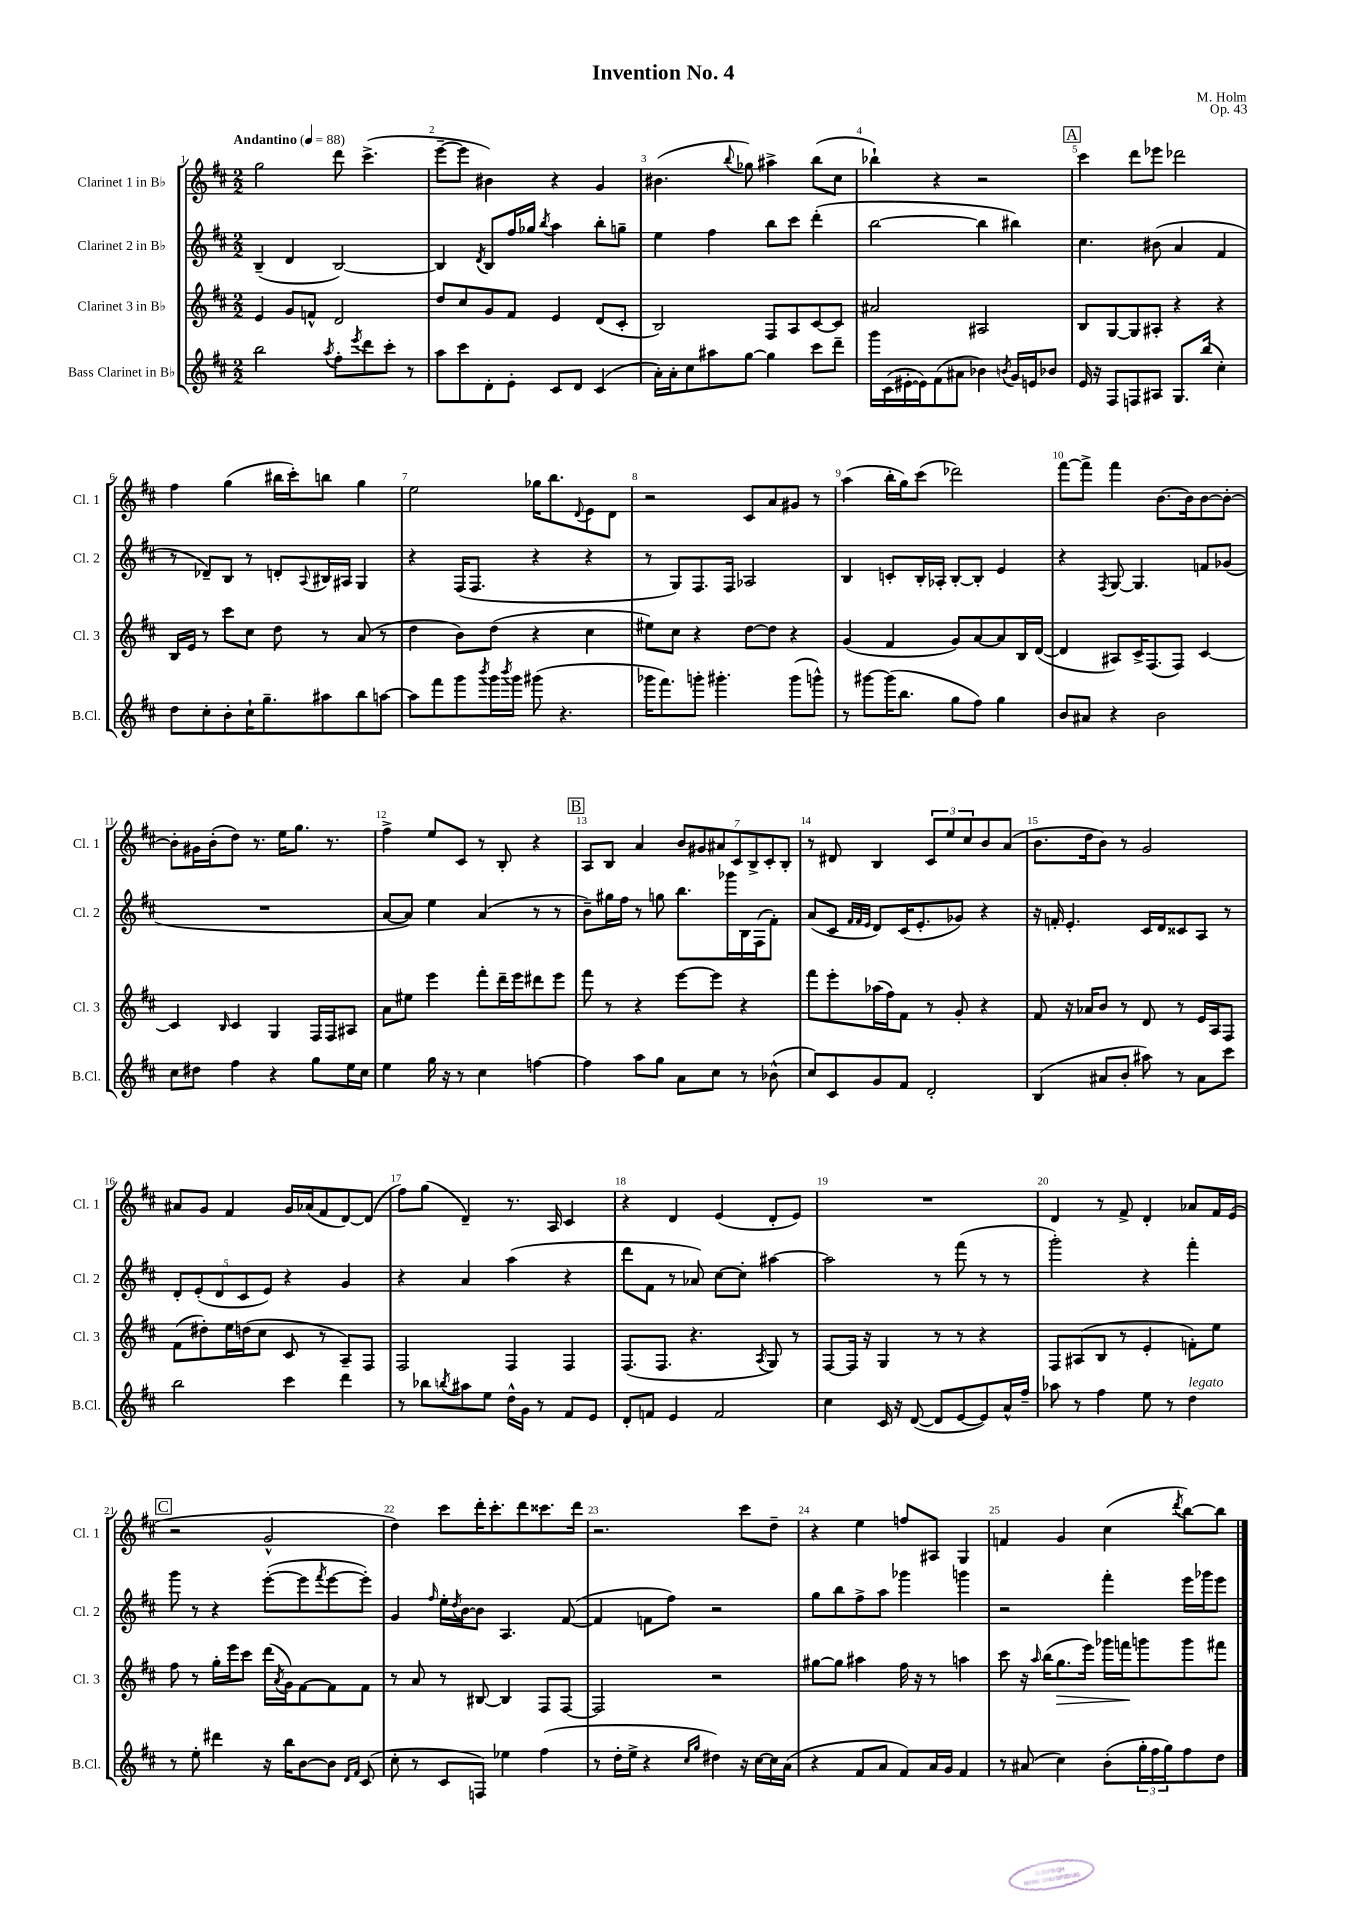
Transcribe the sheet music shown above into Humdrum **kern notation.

**kern	**kern	**kern	**kern
*staff4	*staff3	*staff2	*staff1
*clefG2	*clefG2	*clefG2	*clefG2
*k[f#c#]	*k[f#c#]	*k[f#c#]	*k[f#c#]
*M2/2	*M2/2	*M2/2	*M2/2
*MM88	*MM88	*MM88	*MM88
2bb	4e	(4B~	2gg
.	8g	4d	.
.	8f^^	.	.
8qaa	.	.	.
8ff#'	2d	[2B)	8ddd
8qeee	.	.	.
8ddd	.	.	(4.ccc#^
8ccc#'	.	.	.
8r	.	.	.
=	=	=	=
8aa	8dd	4B]	[8eee~
8ccc#	8cc#	.	8eee]
.	.	8qd	.
8d'	8g	8B	4b#)
8e'	8f#	16ff#	.
.	.	16gg-	.
.	.	8qbb	.
8c#	4e	4aa	4r
8d	.	.	.
(4c#	(8d	8bb'	4g
.	8c#'	8gg~	.
=	=	=	=
16a')	2B)	4ee	(4.b#
16a'	.	.	.
8cc#	.	.	.
8aa#	.	4ff#	.
.	.	.	8qqbb
[8gg	.	.	8gg-)
4gg]	8F#	8bb	4aa#^
.	8A	8ccc#	.
8ccc#	[8c#	(4ddd'	(8bb
8ddd~	8c#]	.	8cc#
=	=	=	=
16ggg	2a#	[2bb	4bb-`)
(16c#	.	.	.
[16e#'	.	.	.
16e#])	.	.	.
(8f#	.	.	4r
8a#	.	.	.
4b-)	2A#	4bb]	2r
8qb	.	.	.
16g	.	4bb#)	.
16e	.	.	.
8b-	.	.	.
=	=	=	=
16e	8B	4.cc#	4ccc#
16r	.	.	.
8F#	[8G	.	.
8F	8G]	.	8ddd
8A#	8A#'	(8b#	8eee-
8.G	4r	4a	2ddd-
(16bb	.	.	.
4cc#')	4r	4f#	.
=	=	=	=
8dd	16B	8r	4ff#
.	16e	.	.
8cc#'	8r	8d-~)	.
8b'	8ccc#	8B	(4gg
16cc#`	8cc#	8r	.
8.gg~	.	.	.
.	8dd	8d'	16bb#
.	.	.	16ccc#')
.	.	8qqA	.
8aa#	8r	16B#	8bb
.	.	16A#	.
8bb	(8a	4G	4gg
[8aa	8r	.	.
=	=	=	=
8aa]	4dd	4r	2ee
8fff#	.	.	.
8ggg	8b)	(16F#	.
.	.	8.F#	.
8qbbb	.	.	.
16ggg	(8dd	.	.
8qbbb	.	.	.
16ggg	.	.	.
(8ggg#	4r	4r	16gg-
.	.	.	8.bb
4.r	.	.	.
.	.	.	8qqd
.	4cc#	4r	8e
.	.	.	8d
=	=	=	=
16ggg-	8ee#)	8r	2r
8.fff#)	.	.	.
.	8cc#	8G)	.
8ggg'	4r	8.F#	.
4.ggg#'	.	.	.
.	.	16F#	.
.	[8dd	2A-	8c#
.	8dd]	.	8a
(8ggg#	4r	.	8g#
8ggg^^)	.	.	8r
=	=	=	=
8r	(4g	4B	(4aa
[8ggg#	.	.	.
(16ggg#]	4f#	8c'	16bb'
8.bb	.	.	16gg)
.	.	16B'	(8ccc#
.	.	16A-'	.
8gg	8g)	[8B'	2ddd-)
8ff#)	[8a	8B']	.
4gg	8a]	4e	.
.	16B	.	.
.	([16d	.	.
=	=	=	=
8b	4d]	4r	[8fff#
8a#	.	.	8fff#^]
.	.	8qF#	.
4r	8A#)	[8G	4fff#
.	16c#^	4.G]	.
.	(8.F#	.	.
2b	.	.	[8.b
.	8F#)	.	.
.	.	.	16b]
.	[4c#	8f	[8b
.	.	(8g-	8b'_
=	=	=	=
8cc#	4c#]	1r	8b']
8dd#	.	.	16g#
.	.	.	(16b'
.	16qqB	.	.
4ff#	4c#	.	8dd)
.	.	.	8.r
4r	4G	.	.
.	.	.	16ee
.	.	.	8.gg
8gg	16F#	.	.
.	16F#	.	8.r
16ee	8A#	.	.
16cc#	.	.	.
=	=	=	=
4ee	8a	[8a	4ff#^
.	8ee#	8a])	.
16gg	4eee	4ee	8ee
16r	.	.	.
8r	.	.	8c#
4cc#	8fff#'	(4a	8r
.	16ddd~	.	8B'
.	16eee	.	.
[4ff	8ddd#	8r	4r
.	8eee	8r	.
=	=	=	=
4ff]	8fff#	8b~)	8A
.	8r	16gg#	8B
.	.	16ff#	.
8aa	4r	8r	4a
8gg	.	8gg	.
8a	[8eee	8.bb	14b
.	.	.	14g#
8cc#	8eee]	.	.
.	.	.	14a#
.	.	16ggg-	.
.	.	.	14c#
8r	4r	16B	.
.	.	.	14B^
.	.	(16F#	.
.	.	.	14c#'
(8b-^^	.	8f#')	.
.	.	.	14B'
=	=	=	=
8cc#)	8fff#	(8a	8r
8c#	8eee'	8c#	8d#
.	.	32qqf#	.
.	.	32qqf#	.
.	.	32qqe	.
8g	(16aa-	8d)	4B
.	16ff#)	.	.
8f#	8f#	(16c#	.
.	.	8.e'	.
2d'	8r	.	12c#
.	.	.	12ee
.	8g'	8g-)	.
.	.	.	12cc#
.	4r	4r	8b
.	.	.	(8a
=	=	=	=
(4B	8f#	16r	8.b
.	.	16f'	.
.	16r	4.e'	.
.	16a-	.	16dd
8a#	8b	.	8b)
8b'	8r	.	8r
8aa#)	8d	16c#	2g
.	.	16d	.
8r	8r	8c##	.
8a#	16e	8A	.
.	16A	.	.
8ccc#	8F#	8r	.
=	=	=	=
2bb	(8f#	10d'	8a#
.	.	(10e'	.
.	8dd#')	.	8g
.	.	10d	.
.	16ee	.	4f#
.	.	10c#	.
.	(16dd	.	.
.	8cc#	.	.
.	.	10e)	.
4ccc#	8c#	4r	16g
.	.	.	(16a-
.	8r	.	8f#
4ddd	8A~)	4g	[8d)
.	8F#	.	(8d]
=	=	=	=
8r	2F#	4r	8ff#)
8bb-	.	.	(8gg
8qbb	.	.	.
8aa#	.	4a	4d~)
8ee	.	.	.
16dd^^	4F#	(4aa	8.r
16g	.	.	.
8r	.	.	.
.	.	.	16A
8f#	4F#	4r	4c#
8e	.	.	.
=	=	=	=
8d'	(8.F#	8ddd	4r
8f	.	8f#	.
.	8.F#	.	.
4e	.	8r	4d
.	4.r	8a-)	.
2f	.	[8cc#	(4e
.	.	8cc#']	.
.	8qA	.	.
.	8G)	[4aa#	8d'
.	8r	.	8e)
=	=	=	=
4cc#	[8F#	2aa#]	1r
.	16F#]	.	.
.	16r	.	.
16c#	4G	.	.
16r	.	.	.
([8d	.	.	.
8d]	8r	8r	.
[8e	8r	(8fff#	.
8e])	4r	8r	.
16a^^	.	8r	.
16ff#~	.	.	.
=	=	=	=
8aa-	8F#	2ggg')	4d
8r	(8A#	.	.
4ff#	8B	.	8r
.	8r	.	8f#^
8ee	4e'	4r	4d'
8r	.	.	.
4dd	8f')	4fff#'	8a-
.	8ee	.	16f#
.	.	.	(16e
=	=	=	=
8r	8ff#	8ggg	2r
8ee'	8r	8r	.
4ddd#	16gg'	4r	.
.	16eee	.	.
.	8ccc#	.	.
16r	(16ddd	([8eee'	2g^^
.	8qa	.	.
16bb	16g)	.	.
[8b	[8f#	8eee]	.
.	.	8qfff#	.
8b]	8f#]	[8eee	.
16qqd	.	.	.
16qqf#	.	.	.
(8c#	8f#	8eee'])	.
=	=	=	=
8cc#'	8r	4g	4dd)
8r	8a	.	.
.	.	16qqff#	.
8c#	8r	16ee'	8ccc#
.	.	8qdd	.
.	.	[16b	.
8F)	[8B#	8b]	16ddd'
.	.	.	8.ccc#'
4ee-	4B#]	4.A	.
.	.	.	8ddd
(4ff#	8F#	.	8.ccc##
.	[8F#	([8f#	.
.	.	.	16ddd
=	=	=	=
8r	2F#]	4f#]	2.r
16dd'	.	.	.
16ee^	.	.	.
4r	.	8f	.
.	.	8ff#)	.
16qqcc#	.	.	.
16qqgg	.	.	.
4dd#)	2r	2r	.
16r	.	.	8ccc#
[16cc#	.	.	.
16cc#]	.	.	8dd~
(16a	.	.	.
=	=	=	=
4r	[8gg#	8gg	4r
.	8gg#]	8bb	.
8f#	4aa#	8ff#^	4ee
8a	.	8aa	.
8f#)	16ff#	4ggg-	8ff
.	16r	.	.
16a	8r	.	8A#
16g	.	.	.
4f#	4aa	4ggg	4G
=	=	=	=
8r	8ccc#	2r	4f
(8a#	16r	.	.
.	16qqaa	.	.
.	(16bb	.	.
4cc#)	8.gg	.	4g
.	16eee)	.	.
(8b'	16ggg-	4fff#'	(4cc#
.	16fff	.	.
24gg'	8ggg	.	.
24ff#	.	.	.
24gg)	.	.	.
.	.	.	8qddd
8ff#	8ggg	16eee	[8bb)
.	.	16ggg-	.
8dd	8fff#	8eee	8bb]
==	==	==	==
*-	*-	*-	*-
